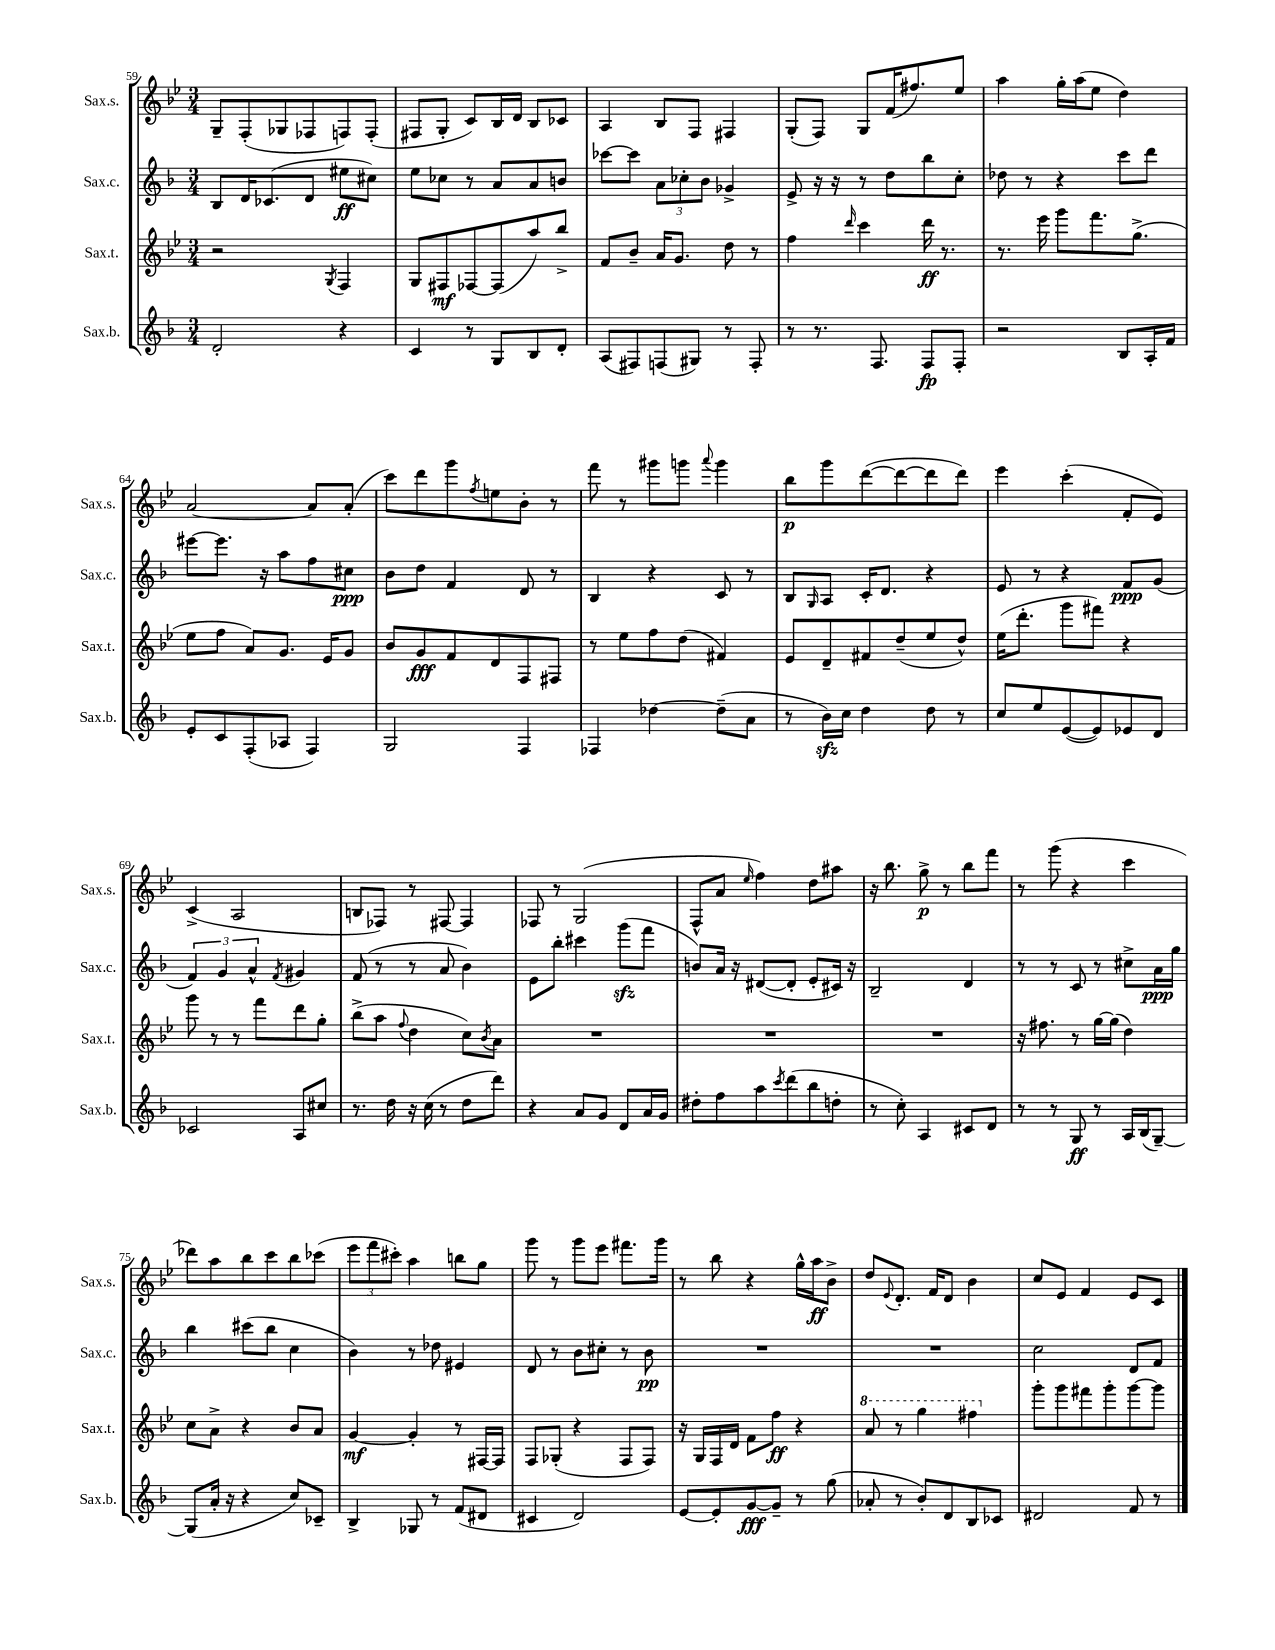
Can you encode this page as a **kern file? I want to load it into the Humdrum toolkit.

**kern	**dynam	**kern	**dynam	**kern	**dynam	**kern	**dynam
*part4	*part4	*part3	*part3	*part2	*part2	*part1	*part1
*staff4	*staff4	*staff3	*staff3	*staff2	*staff2	*staff1	*staff1
*I"Sax.b.	*	*I"Sax.t.	*	*I"Sax.c.	*	*I"Sax.s.	*
*I'Sax.b.	*	*I'Sax.t.	*	*I'Sax.c.	*	*I'Sax.s.	*
*clefG2	*	*clefG2	*	*clefG2	*	*clefG2	*
*k[b-]	*	*k[b-e-]	*	*k[b-]	*	*k[b-e-]	*
*M3/4	*	*M3/4	*	*M3/4	*	*M3/4	*
=59	=59	=59	=59	=59	=59	=59	=59
2d'/	.	2r	.	8B-/L	.	8G~/L	.
.	.	.	.	16d/K	.	(8F'/	.
.	.	.	.	(8.c-X/	.	.	.
.	.	.	.	.	.	8G-X/	.
.	.	.	.	8d/J	.	8F-X/	.
.	.	8qG/	.	.	.	.	.
4r	.	4F/	.	8ee#X\L	ff	8Fn/)	.
.	.	.	.	8cc#X\J)	.	(8F'/J	.
=60	=60	=60	=60	=60	=60	=60	=60
4c/	.	8G/L	.	8ee\L	.	8F#X/L	.
.	.	8F#X/	mf	8cc-X\J	.	8G'/J	.
8r	.	[8F-X/	.	8r	.	8c/L)	.
8G/L	.	(8F-/]	.	8a/L	.	16B-/L	.
.	.	.	.	.	.	16d/JJ	.
8B-/	.	8aa/)	.	8a/	.	8B-/L	.
8d'/J	.	8bb-^/J	.	8bn/J	.	8c-X/J	.
=61	=61	=61	=61	=61	=61	=61	=61
(8A/L	.	8f/L	.	[8ccc-X\L	.	4A/	.
8F#X/)	.	8b-~/J	.	8ccc-\J]	.	.	.
(8Fn/	.	16a/KL	.	12a\L	.	8B-/L	.
.	.	8.g/J	.	.	.	.	.
.	.	.	.	12cc-X'\	.	.	.
8G#X/J)	.	.	.	.	.	8F/J	.
.	.	.	.	12b-\J	.	.	.
8r	.	8dd\	.	4g-X^/	.	4F#X/	.
8F'/	.	8r	.	.	.	.	.
=62	=62	=62	=62	=62	=62	=62	=62
8r	.	4ff\	.	8e^/	.	(8G'/L	.
8.r	.	.	.	16r	.	8F/J)	.
.	.	.	.	16r	.	.	.
.	.	16qqddd/	.	.	.	.	.
.	.	4ccc\	.	8r	.	8G/L	.
8.F/	.	.	.	.	.	.	.
.	.	.	.	8dd\L	.	(16f/K	.
.	.	.	.	.	.	8.ff#X/)	.
8F/L	fp	16ddd\	ff	8bb-\	.	.	.
.	.	8.r	.	.	.	.	.
8F'/J	.	.	.	8cc'\J	.	8ee-/J	.
=63	=63	=63	=63	=63	=63	=63	=63
2r	.	8.r	.	8dd-X\	.	4aa\	.
.	.	.	.	8r	.	.	.
.	.	16eee-\	.	.	.	.	.
.	.	8ggg\L	.	4r	.	16gg'\LL	.
.	.	.	.	.	.	(16aa\J	.
.	.	8.fff\	.	.	.	8ee-\J	.
8B-/L	.	.	.	8ccc\L	.	4dd\)	.
.	.	(8.gg^\J	.	.	.	.	.
16A'/L	.	.	.	8ddd\J	.	.	.
16f/JJ	.	.	.	.	.	.	.
!!LO:LB:g=z
=64	=64	=64	=64	=64	=64	=64	=64
8e'/L	.	8ee-\L	.	[8eee#X\L	.	[2a/	.
8c/	.	8ff\J	.	8.eee#\J]	.	.	.
(8F'/	.	8a/L)	.	.	.	.	.
.	.	.	.	16r	.	.	.
8A-X/J	.	8.g/J	.	8aa\L	.	.	.
4F/)	.	.	.	8ff\	.	8a/L]	.
.	.	16e-/KL	.	.	.	.	.
.	.	8g/J	.	8cc#X\J	ppp	(8a'/J	.
=65	=65	=65	=65	=65	=65	=65	=65
2G/	.	8b-/L	.	8b-\L	.	8ccc\L)	.
.	.	8g/	fff	8dd\J	.	8ddd\	.
.	.	8f/	.	4f/	.	8ggg\	.
.	.	.	.	.	.	8qff/	.
.	.	8d/	.	.	.	8een\	.
4F/	.	8F/	.	8d/	.	8b-'\J	.
.	.	8F#X/J	.	8r	.	8r	.
=66	=66	=66	=66	=66	=66	=66	=66
4F-X/	.	8r	.	4B-/	.	8fff\	.
.	.	8ee-\L	.	.	.	8r	.
[4dd-X\	.	8ff\	.	4r	.	8ggg#X\L	.
.	.	(8dd\J	.	.	.	8gggn\J	.
.	.	.	.	.	.	8qqaaa/	.
(8dd-~\L]	.	4f#X/)	.	8c/	.	4ggg\	.
8a\J	.	.	.	8r	.	.	.
=67	=67	=67	=67	=67	=67	=67	=67
8r	.	8e-/L	.	8B-/L	.	8bb-\L	p
.	.	.	.	16qqG/	.	.	.
16b-zz\LL)	.	8d~/	.	8A/J	.	8ggg\	.
16cc\JJ	.	.	.	.	.	.	.
4dd\	.	8f#X/	.	16c'/KL	.	([8ddd\	.
.	.	.	.	8.d/J	.	.	.
.	.	(8dd~/	.	.	.	8ddd\_	.
8dd\	.	8ee-/	.	4r	.	8ddd\]	.
8r	.	8dd^^/J)	.	.	.	8ddd\J)	.
=68	=68	=68	=68	=68	=68	=68	=68
8cc/L	.	(16ee-\KL	.	8e/	.	4eee-\	.
.	.	8.ddd'\J	.	.	.	.	.
8ee/	.	.	.	8r	.	.	.
([8e/	.	8ggg\L	.	4r	.	(4ccc'\	.
8e/])	.	8fff#X\J)	.	.	.	.	.
8e-X/	.	4r	.	8f/L	ppp	8f'/L	.
8d/J	.	.	.	(8g/J	.	8e-/J)	.
!!LO:LB:g=z
=69	=69	=69	=69	=69	=69	=69	=69
2c-X/	.	8ggg\	.	6f/)	.	(4c^/	.
.	.	8r	.	.	.	.	.
.	.	.	.	6g/	.	.	.
.	.	8r	.	.	.	2A/	.
.	.	.	.	6a^^/	.	.	.
.	.	8fff\L	.	.	.	.	.
.	.	.	.	8qf/	.	.	.
8A/L	.	8ddd\	.	4g#X/	.	.	.
8cc#X/J	.	8gg'\J	.	.	.	.	.
=70	=70	=70	=70	=70	=70	=70	=70
8.r	.	(8bb-^\L	.	(8f/	.	8Bn/L	.
.	.	8aa\J	.	8r	.	8F-X/J)	.
16dd\	.	.	.	.	.	.	.
.	.	8qqff/	.	.	.	.	.
16r	.	4dd\	.	8r	.	8r	.
(16cc\	.	.	.	.	.	.	.
8r	.	.	.	8a/	.	[8F#X/	.
8dd\L	.	8cc\L)	.	4b-\)	.	4F#/]	.
.	.	8qb-/	.	.	.	.	.
8ddd\J)	.	8a\J	.	.	.	.	.
=71	=71	=71	=71	=71	=71	=71	=71
4r	.	2.r	.	8e\L	.	8F-X/	.
.	.	.	.	8bb-'\J	.	8r	.
8a/L	.	.	.	4ccc#X\	.	(2G/	.
8g/J	.	.	.	.	.	.	.
8d/L	.	.	.	(8gggzz\L	.	.	.
16a/L	.	.	.	8fff\J	.	.	.
16g/JJ	.	.	.	.	.	.	.
=72	=72	=72	=72	=72	=72	=72	=72
8dd#X'\L	.	2.r	.	8bn/L)	.	8F^^/L	.
8ff\	.	.	.	16a/Jk	.	8a/J	.
.	.	.	.	16r	.	.	.
.	.	.	.	.	.	16qqee-/	.
8aa\	.	.	.	([8d#X/L	.	4ff\)	.
8qccc/	.	.	.	.	.	.	.
(8ddd\	.	.	.	8d#'/J]	.	.	.
8bb-\	.	.	.	8e'/L	.	8dd\L	.
8ddn'\J	.	.	.	16c#X/Jk)	.	8aa#X\J	.
.	.	.	.	16r	.	.	.
=73	=73	=73	=73	=73	=73	=73	=73
8r	.	2.r	.	2B-~/	.	16r	.
.	.	.	.	.	.	8.bb-\	.
8cc'\)	.	.	.	.	.	.	.
4A/	.	.	.	.	.	8gg^\	p
.	.	.	.	.	.	8r	.
8c#X/L	.	.	.	4d/	.	8bb-\L	.
8d/J	.	.	.	.	.	8fff\J	.
=74	=74	=74	=74	=74	=74	=74	=74
8r	.	16r	.	8r	.	8r	.
.	.	8.ff#X\	.	.	.	.	.
8r	.	.	.	8r	.	(8ggg\	.
8G/	ff	8r	.	8c/	.	4r	.
8r	.	[16gg\LL	.	8r	.	.	.
.	.	(16gg\JJ]	.	.	.	.	.
16A/LL	.	4dd\)	.	8cc#X^\L	.	4ccc\	.
(16B-/J	.	.	.	.	.	.	.
[8G~/J)	.	.	.	16a\L	ppp	.	.
.	.	.	.	16gg\JJ	.	.	.
!!LO:LB:g=z
=75	=75	=75	=75	=75	=75	=75	=75
(8G/L]	.	8cc\L	.	4bb-\	.	8ddd-X\L)	.
16a'/Jk	.	8a^\J	.	.	.	8aa\	.
16r	.	.	.	.	.	.	.
4r	.	4r	.	(8ccc#X\L	.	8bb-\	.
.	.	.	.	8bb-\J	.	8ccc\	.
8cc/L)	.	8b-/L	.	4cc\	.	8bb-\	.
8c-X~/J	.	8a/J	.	.	.	(8ccc-X\J	.
=76	=76	=76	=76	=76	=76	=76	=76
4B-^/	.	[4g/	mf	4b-\)	.	12eee-\L	.
.	.	.	.	.	.	12fff\	.
.	.	.	.	.	.	12ccc#X'\J)	.
8G-X/	.	4g'/]	.	8r	.	4aa\	.
8r	.	.	.	8dd-X\	.	.	.
(8f/L	.	8r	.	4e#X/	.	8bbn\L	.
8d#X/J	.	[16F#X/LL	.	.	.	8gg\J	.
.	.	16F#/JJ]	.	.	.	.	.
=77	=77	=77	=77	=77	=77	=77	=77
4c#X/	.	8F/L	.	8d/	.	8ggg\	.
.	.	(8G-X'/J	.	8r	.	8r	.
2d/)	.	4r	.	8b-\L	.	8ggg\L	.
.	.	.	.	8cc#X'\J	.	8eee-\J	.
.	.	8F/L	.	8r	.	8.fff#X\L	.
.	.	8F/J)	.	8b-\	pp	.	.
.	.	.	.	.	.	16ggg\Jk	.
=78	=78	=78	=78	=78	=78	=78	=78
[8e/L	.	16r	.	2.r	.	8r	.
.	.	16G/LL	.	.	.	.	.
8e'/]	.	16F/	.	.	.	8bb-\	.
.	.	16d/JJ	.	.	.	.	.
[8g/	fff	8f\L	.	.	.	4r	.
8g~/J]	.	8ff\J	ff	.	.	.	.
8r	.	4r	.	.	.	16gg^^\LL	.
.	.	.	.	.	.	16aa\J	ff
(8gg\	.	.	.	.	.	8b-^\J	.
=79	=79	=79	=79	=79	=79	=79	=79
*	*	*8va	*	*	*	*	*
8a-X'/	.	8aa/	.	2.r	.	8dd/L	.
.	.	.	.	.	.	8qqe-/	.
8r	.	8r	.	.	.	8.d'/J	.
8b-'/L)	.	4ggg\	.	.	.	.	.
.	.	.	.	.	.	16f/KL	.
8d/	.	.	.	.	.	8d/J	.
8B-/	.	4fff#X\	.	.	.	4b-\	.
8c-X/J	.	.	.	.	.	.	.
=80	=80	=80	=80	=80	=80	=80	=80
*	*	*X8va	*	*	*	*	*
2d#X/	.	8ggg'\L	.	2cc\	.	8cc/L	.
.	.	8ggg\	.	.	.	8e-/J	.
.	.	8fff#X\	.	.	.	4f/	.
.	.	8ggg'\	.	.	.	.	.
8f/	.	[8ggg\	.	8d/L	.	8e-/L	.
8r	.	8ggg\J]	.	8f/J	.	8c/J	.
==	==	==	==	==	==	==	==
*-	*-	*-	*-	*-	*-	*-	*-
